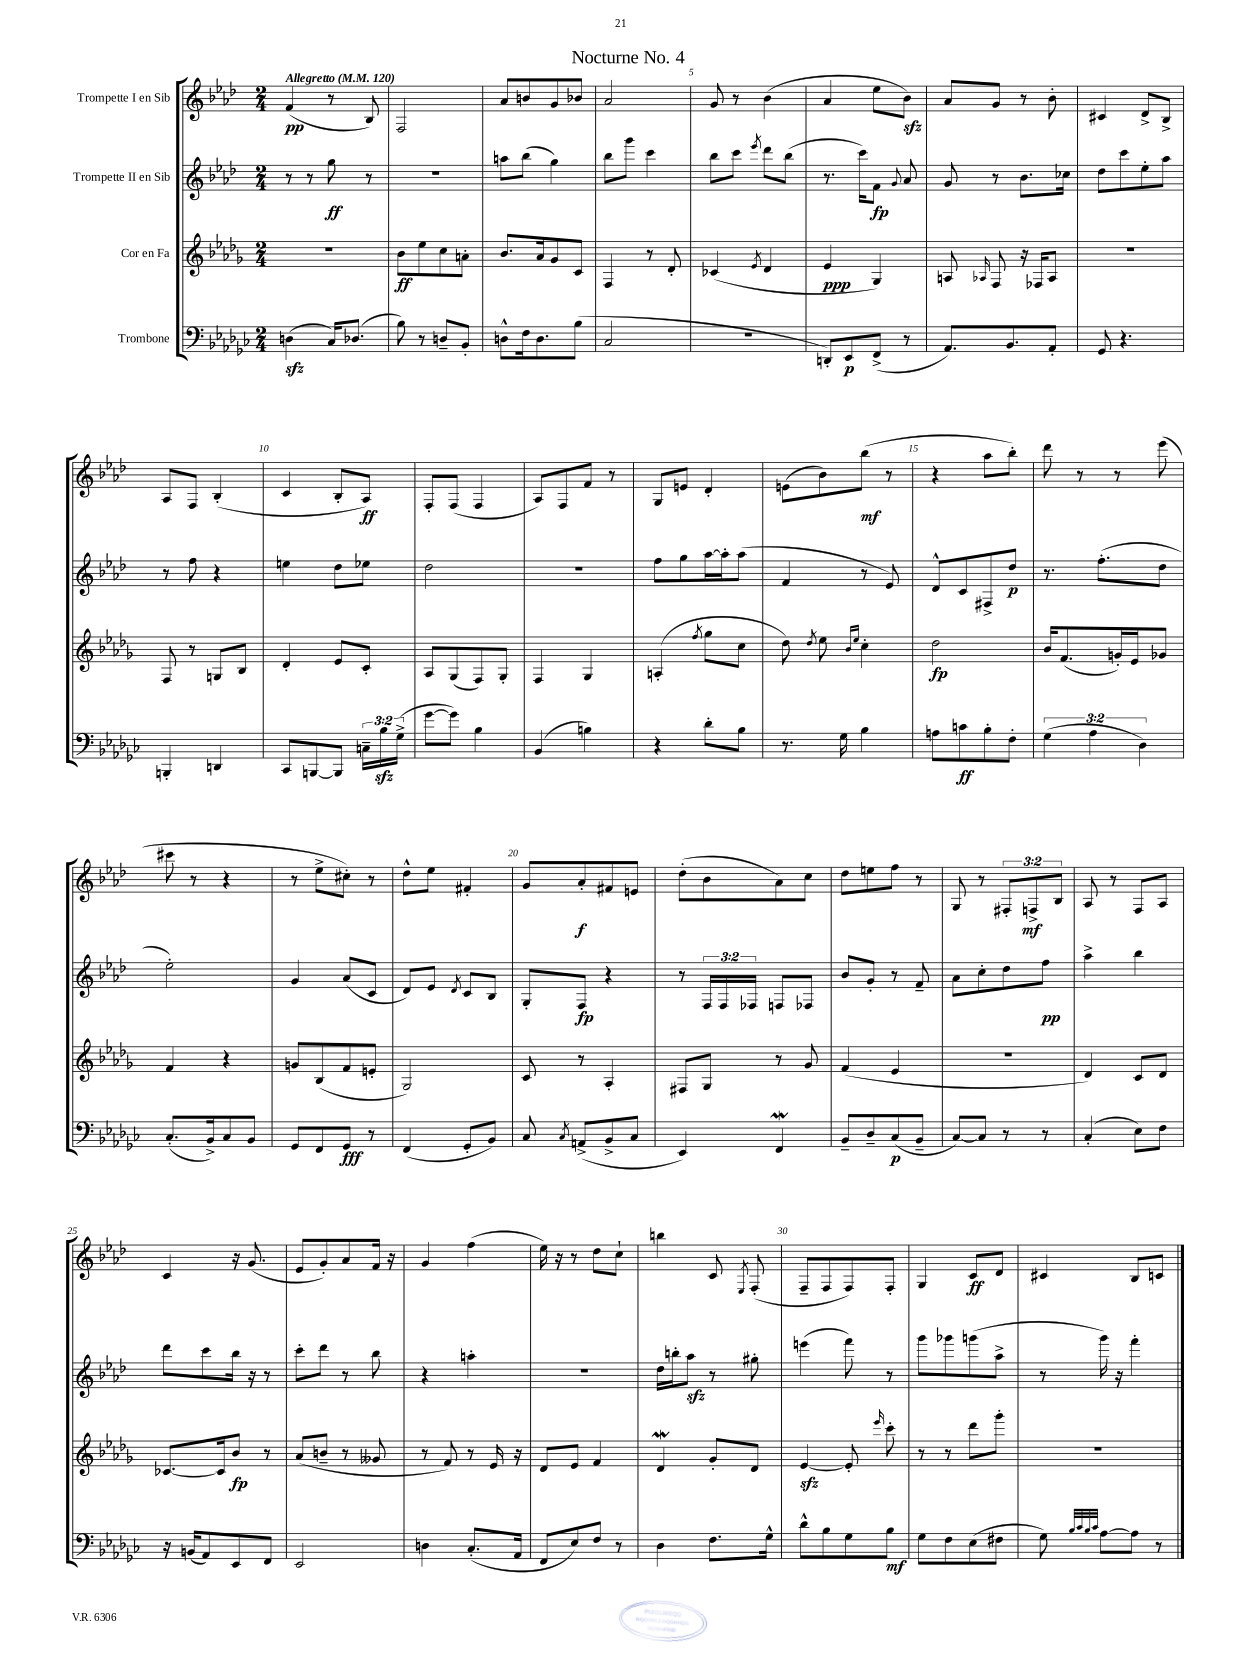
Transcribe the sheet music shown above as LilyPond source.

\header { title = "Nocturne No. 4" }
<<
\new StaffGroup <<
\new Staff = "s0" \with { instrumentName = "Trompette I en Sib" } {
    \clef treble \key aes \major \numericTimeSignature \time 2/4 \override Staff.TupletNumber.text = #tuplet-number::calc-fraction-text \tempo "Allegretto" 4 = 120
    \autoBeamOff f'4\pp( r8 bes8) |
    f2 |
    aes'8[ b'8 g'8 bes'8] |
    aes'2 |
    g'8 r8 bes'4( |
    aes'4 ees''8[ bes'8]\sfz) |
    aes'8[ g'8] r8 bes'8-. |
    cis'4 des'8[-> bes8]-> |
    aes8[ f8] bes4-.( |
    c'4 bes8[-. aes8]\ff) |
    f8[-. f8]( f4 |
    aes8[) f8 f'8] r8 |
    g8[ e'8] des'4-. |
    e'8[( bes'8) bes''8]\mf( r8 |
    r4 aes''8[ bes''8]-.) |
    des'''8 r8 r8 ees'''8( |
    cis'''8 r8 r4 |
    r8 ees''8[-> cis''8]-.) r8 |
    des''8[-^ ees''8] fis'4-. |
    g'8[ aes'8-.\f fis'8 e'8] |
    des''8[-.( bes'8 aes'8) c''8] |
    des''8[ e''8 f''8] r8 |
    g8 r8 \tuplet 3/2 { fis8[-. f8->\mf bes8] } |
    aes8 r8 f8[ aes8] |
    c'4 r16 g'8.( |
    ees'8[ g'8-.) aes'8 f'16] r16 |
    g'4 f''4( |
    ees''16) r16 r8 des''8[ c''8]-! |
    b''4 c'8 \acciaccatura { ees8 } f8-.( |
    f8[-- f8 f8) f8]-. |
    g4 c'8[\ff des'8] |
    cis'4 bes8[ c'8] \bar "|." |
}
\new Staff = "s1" \with { instrumentName = "Trompette II en Sib" } {
    \clef treble \key aes \major \numericTimeSignature \time 2/4 \override Staff.TupletNumber.text = #tuplet-number::calc-fraction-text
    \autoBeamOff r8 r8 g''8\ff r8 |
    r2 |
    a''8[ bes''8]( g''4) |
    bes''8[ g'''8] c'''4 |
    bes''8[ c'''8] \acciaccatura { ees'''8 } des'''8[ bes''8]( |
    r8. c'''16[) f'8]\fp \appoggiatura { g'8 } aes'8 |
    g'8 r8 bes'8.[ ces''16] |
    des''8[ c'''8 ees''8-. aes''8] |
    r8 f''8 r4 |
    e''4 des''8[ ees''8] |
    des''2 |
    R2 |
    f''8[ g''8 aes''16~ aes''16-. aes''8]( |
    f'4 r8 ees'8) |
    des'8[-^ c'8 fis8-> des''8]\p |
    r8. f''8.[-.( des''8] |
    ees''2-.) |
    g'4 aes'8[( c'8] |
    des'8[) ees'8] \acciaccatura { des'8 } c'8[ bes8] |
    g8[-. f8]\fp r4 |
    r8 \tuplet 3/2 { f16[ f16 fes16] } f8[ fes8] |
    bes'8[ g'8]-. r8 f'8-- |
    aes'8[ c''8-. des''8 f''8]\pp |
    aes''4-> bes''4 |
    des'''8[ c'''8 bes''16] r16 r8 |
    c'''8[-. des'''8] r8 bes''8 |
    r4 a''4-. |
    R2 |
    des''16[ b''16-. aes''8]\sfz r8 gis''8-. |
    e'''4( f'''8) r8 |
    g'''8[ ges'''8 g'''8( aes''8]-> |
    r8 g'''16) r16 f'''4-. \bar "|." |
}
\new Staff = "s2" \with { instrumentName = "Cor en Fa" } {
    \clef treble \key des \major \numericTimeSignature \time 2/4
    \autoBeamOff R2 |
    bes'8[\ff ees''8 c''8 a'8]-. |
    bes'8.[ aes'16 ges'8 c'8] |
    f4 r8 des'8-. |
    ces'4( \acciaccatura { ees'8 } des'4 |
    ees'4\ppp ges4) |
    a8 \grace { aes16 } f8 r16 fes16[ aes8] |
    R2 |
    f8 r8 g8[ bes8] |
    des'4-. ees'8[ c'8]-. |
    aes8[ ges8( f8) ges8]-. |
    f4 ges4 |
    a4-.( \acciaccatura { f''8 } ges''8[ c''8] |
    des''8) \acciaccatura { des''8 } ees''8 \grace { bes'16[ ees''16] } c''4-. |
    des''2\fp |
    bes'16[ f'8.( g'16-.) ees'16 ges'8] |
    f'4 r4 |
    g'8[ bes8( f'8 e'8]-. |
    ges2) |
    c'8 r8 aes4-. |
    fis8[ ges8] r8 ges'8 |
    f'4( ees'4 |
    r2 |
    des'4) c'8[ des'8] |
    ces'8.[~ ces'16 bes'8]\fp r8 |
    aes'8[( b'8]-- r8 geses'8 |
    r8 f'8) r8 ees'16 r16 |
    des'8[ ees'8] f'4 |
    des'4\mordent ges'8[-. des'8] |
    ees'4~\sfz ees'8-. \grace { ees'''16 } c'''8-. |
    r8 r8 des'''8[ ges'''8]-. |
    r2 \bar "|." |
}
\new Staff = "s3" \with { instrumentName = "Trombone" } {
    \clef bass \key ges \major \numericTimeSignature \time 2/4 \override Staff.TupletNumber.text = #tuplet-number::calc-fraction-text
    \autoBeamOff d4\sfz( ces16[) des8.]( |
    bes8) r8 d8[-- bes,8]-. |
    d8[-^ f16 d8. bes8]( |
    ces2 |
    r2 |
    d,8[-.) ees,8\p f,8]->( r8 |
    aes,8.[) bes,8. aes,8]-. |
    ges,8 r4. |
    b,,4-. d,4 |
    ces,8[ b,,8~ b,,8] \tuplet 3/2 { c16[-- bes16\sfz ges16]->( } |
    ges'8[~ ges'8]) bes4 |
    bes,4( b4) |
    r4 des'8[-. bes8] |
    r8. ges16 bes4 |
    a8[ c'8\ff bes8-. f8]-. |
    \tuplet 3/2 { ges4( aes4 des4) } |
    ces8.[-.( bes,16->) ces8 bes,8] |
    ges,8[ f,8 ges,8]\fff r8 |
    f,4( ges,8[-. bes,8]) |
    ces8 \acciaccatura { ces8 } a,8[->( bes,8-> ces8] |
    ees,4) f,4\mordent |
    bes,8[-- des8-- ces8\p( bes,8]-- |
    ces8[~) ces8] r8 r8 |
    ces4-.( ees8[) f8] |
    r16 b,16[( aes,8) ees,8 f,8] |
    ees,2 |
    d4 ces8.[-.( aes,16] |
    f,8[ ees8) f8] r8 |
    des4 f8.[ ges16]-^ |
    des'8[-^ bes8 ges8 bes8]\mf |
    ges8[ f8 ees8( fis8] |
    ges8) \grace { bes32[ ces'32 bes32 ces'32] } aes8[~ aes8] r8 \bar "|." |
}
>>
>>
\layout { \context { \Score \override BarNumber.break-visibility = ##(#f #t #t) barNumberVisibility = #(every-nth-bar-number-visible 5) } }
